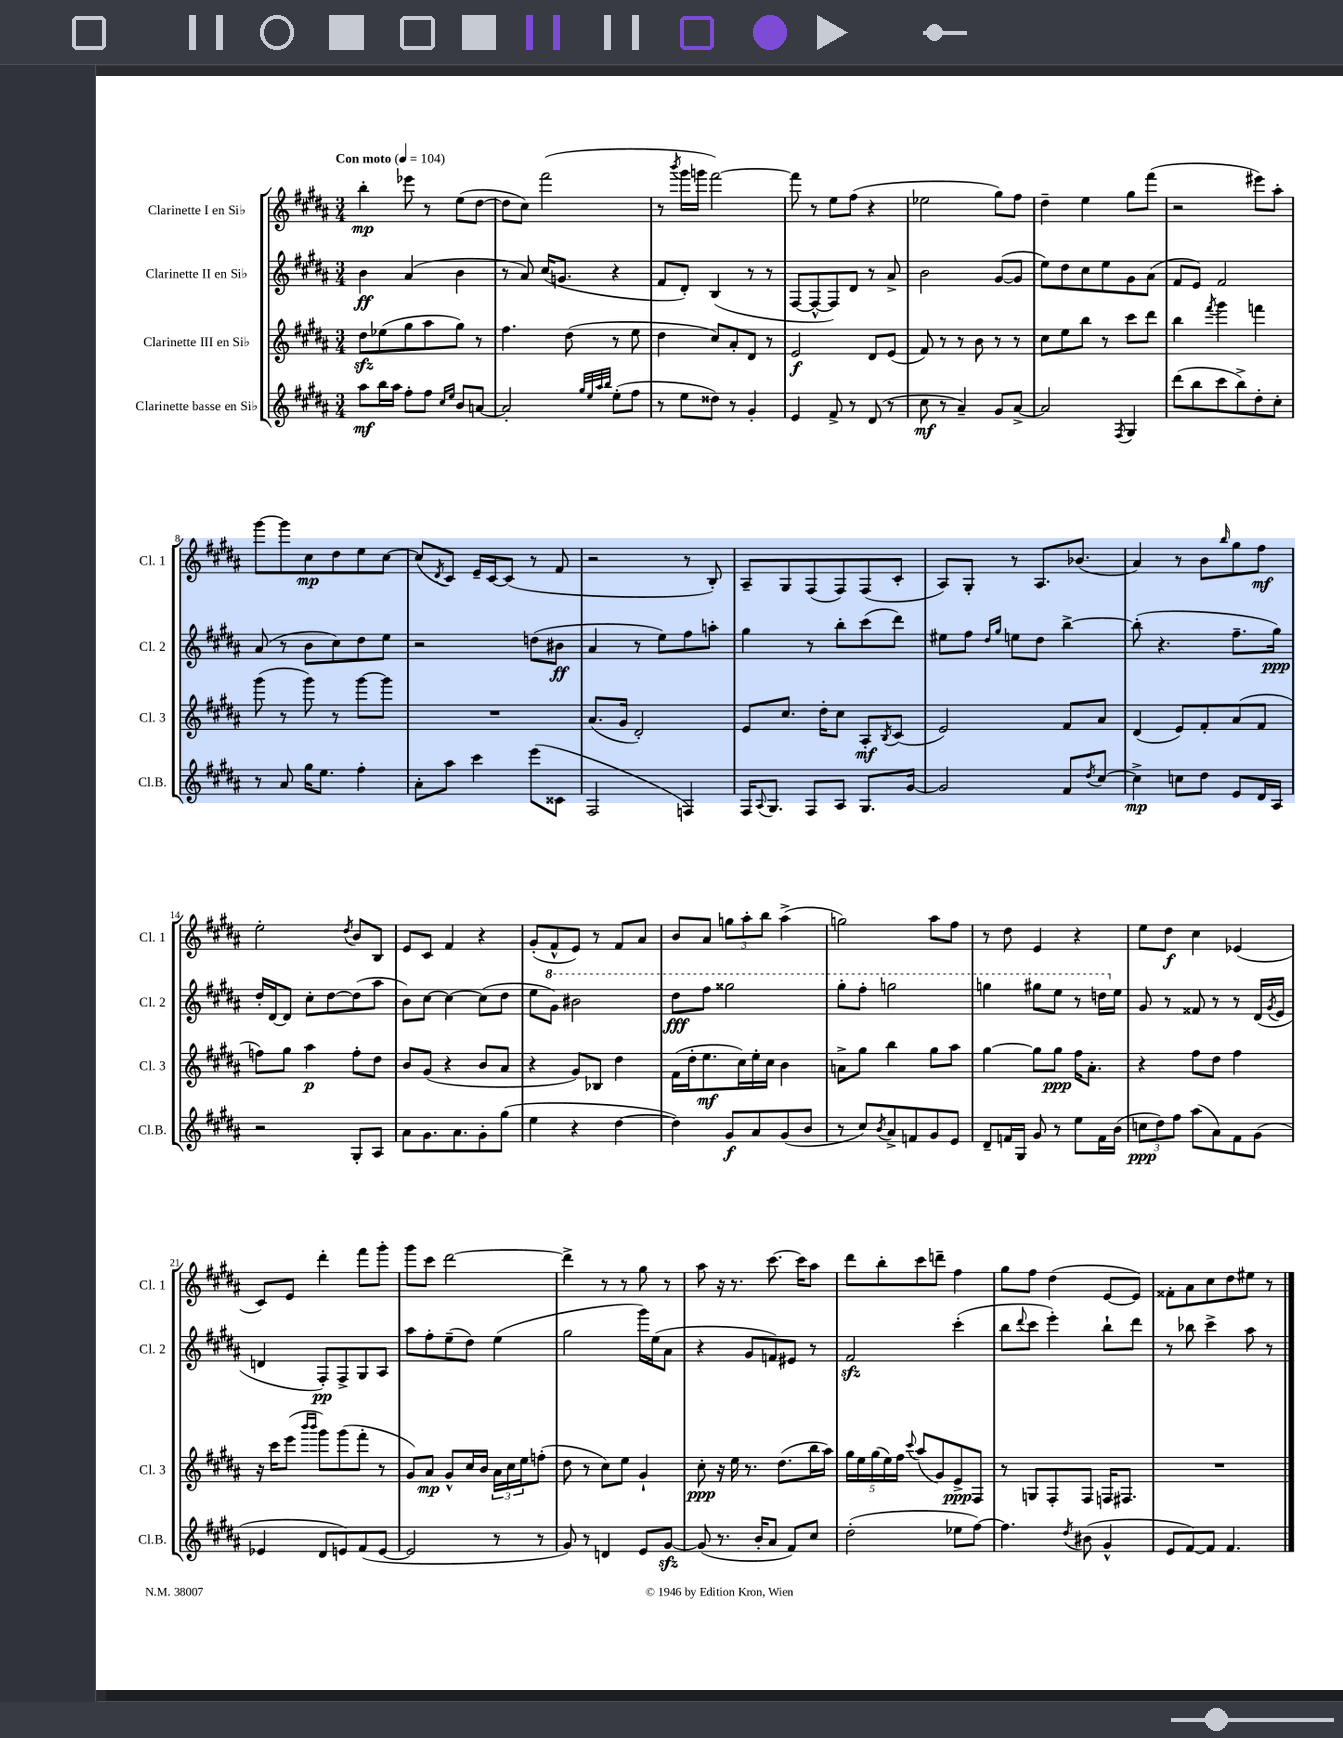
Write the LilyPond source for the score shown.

<<
\new StaffGroup <<
\new Staff = "s0" \with { instrumentName = "Clarinette I en Sib" shortInstrumentName = "Cl. 1" } {
    \clef treble \key b \major \numericTimeSignature \time 3/4 \tempo "Con moto" 4 = 104
    b''4-.\mp ees'''8 r8 e''8( dis''8~ |
    dis''8 cis''8) fis'''2( |
    r8 \acciaccatura { b'''8 } gis'''16 g'''16 fis'''2~) |
    fis'''8 r8 e''8 fis''8( r4 |
    ees''2 gis''8) fis''8 |
    dis''4-- e''4 gis''8 fis'''8( |
    r2 eis'''8) ais''8-. |
    gis'''8~ gis'''8 cis''8\mp dis''8 e''8 cis''8~ |
    cis''8( \acciaccatura { dis'8 } cis'8) e'16-- cis'16~ cis'8( r8 fis'8 |
    r2 r8 b8-.) |
    ais8-- gis8 fis8( fis8) fis8( cis'8-. |
    ais8) gis8-. r8 ais8. bes'8.( |
    ais'4) r8 b'8 \grace { b''16 } gis''8 fis''8\mf |
    e''2-. \acciaccatura { dis''8 } b'8 b8 |
    e'8 cis'8 fis'4 r4 |
    gis'8-.( fis'8-^ e'8) r8 fis'8 ais'8 |
    b'8 ais'8 \tuplet 3/2 { g''8 ais''8-. b''8 } ais''4->( |
    g''2) ais''8 fis''8 |
    r8 dis''8 e'4 r4 |
    e''8 dis''8\f cis''4 ees'4( |
    cis'8) e'8 dis'''4-. fis'''8 gis'''8-. |
    gis'''8 cis'''8 dis'''2~ |
    dis'''4-> r8 r8 gis''8 r8 |
    ais''8 r16 r8. cis'''8.~ cis'''16 ais''8 |
    dis'''8 b''8-. cis'''8 d'''8-- fis''4 |
    gis''8 fis''8 dis''4( e'8~ e'8) |
    fisis'8-. ais'8 cis''8 dis''8 eis''8 r8 \bar "|." |
}
\new Staff = "s1" \with { instrumentName = "Clarinette II en Sib" shortInstrumentName = "Cl. 2" } {
    \clef treble \key b \major \numericTimeSignature \time 3/4
    b'4\ff ais'4( b'4 |
    r8 ais'8) cis''16( g'8. r4 |
    fis'8 dis'8-.) b4( r8 r8 |
    fis8~ fis8~-^ fis8) dis'8 r8 ais'8-> |
    b'2 gis'8~( gis'8 |
    e''8) dis''8 cis''8 e''8 gis'8 ais'8( |
    fis'8 e'8) fis'2 |
    ais'8( r8 b'8 cis''8) dis''8 e''8 |
    r2 d''8( bis'8\ff |
    ais'4 r8 e''8) fis''8 a''8-. |
    gis''4 r8 b''8-. cis'''8( dis'''8) |
    eis''8 fis''8 \grace { dis''16 gis''16 } e''8 dis''8 b''4~-> |
    b''8-.( r4. fis''8.-- gis''16\ppp) |
    dis''16-. dis'16~ dis'8 cis''8-. dis''8~ dis''8( ais''8 |
    b'8) cis''8~ cis''4~ cis''8( dis''8 |
    e''8 \ottava #1 gis''8) bis''2 |
    dis'''8\fff fis'''8 gisis'''2 |
    gis'''8-. fis'''8-. g'''2 |
    g'''4 gis'''8 e'''8 r8 d'''16 \ottava #0 e''16 |
    gis'8 r8 fisis'8 r8 r8 dis'16( \acciaccatura { gis'8 } e'16 |
    d'4 fis8-.\pp) fis8-> gis8 ais8 |
    ais''8 fis''8-. e''8--( dis''8) e''4( |
    gis''2 gis'''16) e''16( ais'8 |
    r4 gis'8 f'8) eis'8 r8 |
    fis'2\sfz cis'''4-.( |
    b''8 \appoggiatura { dis'''8 } cis'''8 e'''4-.) b''8-! dis'''8 |
    r8 bes''8 cis'''4-> ais''8 r8 \bar "|." |
}
\new Staff = "s2" \with { instrumentName = "Clarinette III en Sib" shortInstrumentName = "Cl. 3" } {
    \clef treble \key b \major \numericTimeSignature \time 3/4
    dis''8\sfz ees''8( gis''8 ais''8 gis''8) r8 |
    fis''4. dis''8( r8 e''8 |
    dis''4 cis''8) ais'8-. dis'8 r8 |
    e'2\f dis'8 e'8( |
    fis'8) r8 r8 b'8 r8 r8 |
    cis''8 e''8 b''8 r8 cis'''8 dis'''8 |
    b''4 \acciaccatura { fis'''8 } gis'''4 f'''4 |
    gis'''8( r8 gis'''8) r8 gis'''8~ gis'''8 |
    R2. |
    ais'8.( gis'16 dis'2-.) |
    e'8 cis''8. dis''16-. cis''8 ais8-.\mf \acciaccatura { b8 } cis'8( |
    e'2) fis'8 ais'8 |
    dis'4( e'8) fis'8-. ais'8( fis'8 |
    f''8) gis''8 ais''4\p f''8-. dis''8 |
    b'8 gis'8( r4 b'8 ais'8 |
    r4 gis'8) bes8 dis''4 |
    fis'16( dis''16-. e''8.\mf cis''16) e''16-. cis''16 b'4 |
    a'8-> gis''8 b''4 gis''8 ais''8 |
    gis''4~ gis''8 gis''8\ppp fis''16 ais'8.-. |
    r4 fis''8 dis''8 fis''4 |
    r16 cis'''16 e'''8( \grace { b'''16 b'''16 } gis'''8) gis'''8( fis'''8-. r8 |
    gis'8) ais'8\mp gis'8-^ cis''16 b'16 \tuplet 3/2 { ais'16 cis''16 e''16 } f''8-.( |
    dis''8 r8 cis''8) e''8 gis'4-! |
    cis''8-.\ppp r16 e''16 r8. dis''8.( b''16 ais''16) |
    \tuplet 5/4 { gis''16 e''16 gis''16( e''16) fis''16 } \appoggiatura { cis'''8 } ais''8( gis'8) e'8->\ppp fis8 |
    r8 g8 fis8-. fis8 f16 fis8. |
    R2. \bar "|." |
}
\new Staff = "s3" \with { instrumentName = "Clarinette basse en Sib" shortInstrumentName = "Cl.B." } {
    \clef treble \key b \major \numericTimeSignature \time 3/4
    ais''8\mf b''16 ais''16 fis''8-. fis''8 \grace { cis''16 e''16 } b'8 a'8~ |
    a'2-. \grace { gis''32 e''32 ais''32 b''32 } e''8-.( fis''8 |
    r8 e''8 disis''8) r8 gis'4-. |
    e'4 fis'8-> r8 dis'8( r8 |
    cis''8\mf r8 ais'4--) gis'8 ais'8~-> |
    ais'2 \acciaccatura { fis8 } gis4 |
    dis'''8( b''8 cis'''8 b''8->) dis''8-. cis''8-. |
    r8 ais'8 gis''16 e''8. fis''4-. |
    ais'8-. ais''8 cis'''4 e'''8( cisis'8 |
    fis2 f4) |
    fis16 \appoggiatura { ais8 } gis8. fis8 ais8 gis8. gis'16~ |
    gis'2 fis'8 \acciaccatura { dis''8 } cis''8~ |
    cis''4->\mp c''8 dis''8 e'8 dis'16 ais16 |
    r2 gis8-. ais8 |
    ais'8 gis'8. ais'8. gis'8-. gis''8( |
    e''4 r4 dis''4~ |
    dis''4) gis'8\f ais'8 gis'8( b'8 |
    r8 cis''8) \acciaccatura { b'8 } ais'8-> f'8 gis'8 e'8 |
    dis'8-- f'16 gis16 gis'8 r8 e''8 f'16 b'16( |
    \tuplet 3/2 { c''8\ppp dis''8) fis''8 } ais''8( ais'8) fis'8 gis'8( |
    ees'4 dis'8 e'8) fis'8( e'8~ |
    e'2 r8 r8 |
    gis'8) r8 d'4 e'8 gis'8~\sfz |
    gis'8( r8. b'16-. ais'8 fis'8) cis''8 |
    dis''2-.( ees''8 fis''8~) |
    fis''4. \acciaccatura { dis''8 } bis'8( gis'4-^ |
    e'8 fis'8~) fis'8 fis'4. \bar "|." |
}
>>
>>
